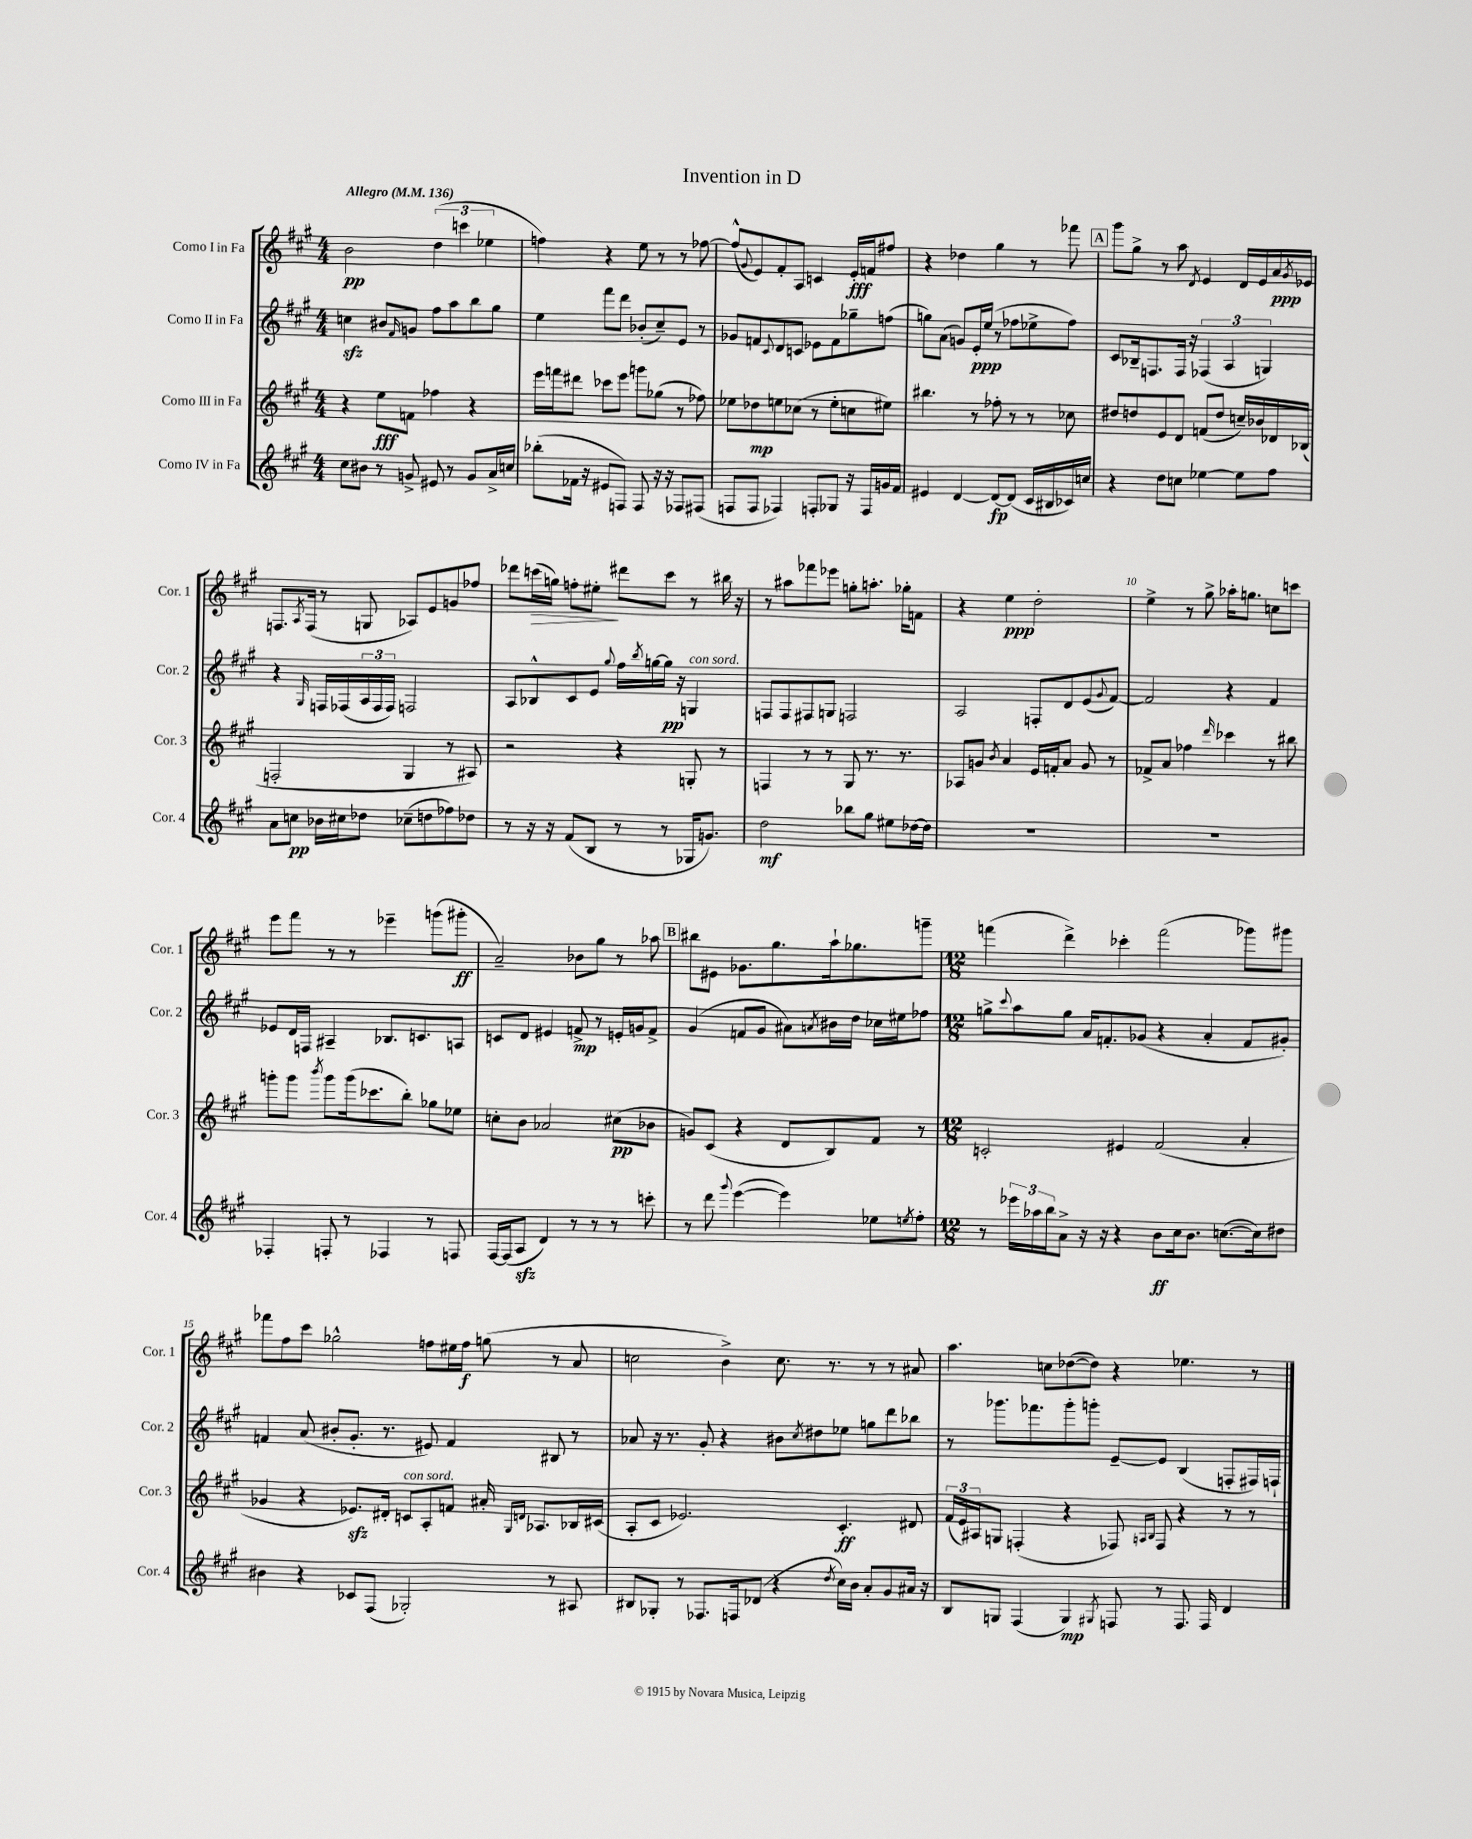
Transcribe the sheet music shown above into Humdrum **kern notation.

**kern	**kern	**kern	**kern
*staff4	*staff3	*staff2	*staff1
*clefG2	*clefG2	*clefG2	*clefG2
*k[f#c#g#]	*k[f#c#g#]	*k[f#c#g#]	*k[f#c#g#]
*M4/4	*M4/4	*M4/4	*M4/4
*MM136	*MM136	*MM136	*MM136
8cc#	4r	4cc	2b
8b#	.	.	.
8r	8ee	8b#	.
.	.	16qqf#	.
8g^	8f	8g	.
8e#	4ff-	8ff#	(6dd
8r	.	8aa	.
.	.	.	6ccc
8g	4r	8bb	.
.	.	.	6ee-
16a^	.	8gg#	.
16cc	.	.	.
=	=	=	=
(8bb-'	16eee	4ee	4ff)
.	16fff	.	.
16f-	8ddd#	.	.
16r	.	.	.
8e#	8ccc-	8fff#	4r
8F)	8eee	8ddd	.
8F	8ggg	(8b-'	8ee
16r	(8gg-	8cc#~)	8r
16r	.	.	.
8F-	8r	8e	8r
(8F#	8ff-)	8r	[8ff-
=	=	=	=
8F	8ee-	8g-	(8ff-^^]
.	.	.	8qqg#
8F	8dd-	8f	8e)
.	.	8qqc#	.
4F-)	8ee	8d	8f#'
.	(8cc-	8c	8A
8F'	8r	8e-	4c
8G-	8ee'	8f	.
16r	8cc	8gg-~	16e'
16F	.	.	16f
16g	8ee#)	(8ff	8ff#
16f#	.	.	.
=	=	=	=
4e#	4.bb#	8gg)	4r
.	.	(8a	.
[4d	.	8g)	4dd-
.	8r	16e'	.
.	.	(16ee	.
8d_	8ff-'	8r	4gg#
(8d]	8r	8ff-	.
16c#	8r	8ee-^	8r
16B#	.	.	.
16c-)	8cc-	8ff-)	8fff-
16cc	.	.	.
=	=	=	=
4r	8dd#	8c#	8ggg#
.	8dd	16B-~	8gg#^
.	.	8.F	.
8dd	8e	.	8r
8cc	8d	16F	8aa
.	.	16r	.
.	.	.	8qd
[4ee-	(8f	(6F-	4e
.	8dd	.	.
.	.	6A	.
8ee-]	16cc~)	.	16d
.	16b-	.	16e
.	.	6G)	.
8ff#	16d-	.	16a
.	.	.	8qg#
.	(16B-	.	16e-
=	=	=	=
8a	2F'	4r	8.F
8cc	.	.	.
.	.	.	8qA
.	.	.	(16F
.	.	16qqG#	.
16b-	.	16F	8r
16cc#	.	(16F-	.
8dd-	.	24A	8G
.	.	24F-	.
.	.	24F-)	.
(8cc-~	4G#	2F	8A-)
8dd	.	.	8e
8ff-)	8r	.	8g
8dd-	8A#)	.	8ff-
=	=	=	=
8r	2r	8A	8ddd-
16r	.	8B-^^	(16ccc
16r	.	.	16gg)
(8f#	.	8c#	8ff'
8B	.	8e	8ee#'
.	.	8qqgg#	.
8r	4r	16ff#	8ddd#
.	.	8qbb	.
.	.	[16gg	.
8r	.	16gg]	8ccc
.	.	16r	.
16G-	8G'	4G	8r
8.g)	.	.	.
.	8r	.	16bb#
.	.	.	16r
=	=	=	=
2dd	4F	8F	8r
.	.	8F	8aa#
.	8r	8F#	8fff-
.	8r	8G	8eee-
8bb-	8G#	2F	8gg'
8gg#	8.r	.	8.aa'
8ee#	.	.	.
.	8.r	.	16gg-'
[16dd-	.	.	8f
16dd-]	.	.	.
=	=	=	=
1r	8A-	2A	4r
.	8g	.	.
.	8qb	.	.
.	4a	.	4ee
.	16e	8F'	2dd'
.	16f'	.	.
.	8a	8d	.
.	8g	(8e	.
.	.	8qqg#	.
.	8r	[8f#)	.
=	=	=	=
1r	8f-^	2f#]	4ee^
.	8a	.	.
.	4ff-	.	8r
.	.	.	8gg#^
.	16qqddd	.	.
.	4ccc-	4r	16aa-'
.	.	.	8.gg
.	8r	4f#	8cc
.	8bb#	.	8ccc
=	=	=	=
4F-'	8ggg'	8e-	8eee
.	8ggg	16d	8fff#
.	.	16F	.
.	8qbbb	.	.
8F'	8ggg	4A#~	8r
8r	(16ggg	.	8r
.	8.ccc-	.	.
4F-	.	8.B-	4eee-~
.	8bb')	.	.
.	.	8.c	.
8r	8gg-	.	(8ggg
8F	8ee-	8A	8ggg#'
=	=	=	=
[16F#	8cc'	8c	2a~)
(16F#]	.	.	.
8A	8b	8d	.
4d)	2a-	4e#	.
8r	.	8f^	8b-
8r	.	8r	8gg#
8r	(8cc#	16e'	8r
.	.	16g	.
8ccc'	8b-	8f^	8aa-
=	=	=	=
8r	8g)	(4g#	8bb#
8ddd	(8c#	.	8e#
8qqggg#	.	.	.
([4eee	4r	8f	8.g-
.	.	8g#	.
.	.	.	8.gg#
4eee])	8d	8a#)	.
.	.	8qa	.
.	8B)	16b#	16aa`
.	.	16dd	8.gg-
8ee-	8f#	16cc-	.
.	.	16ee#	.
8qee	.	.	.
8ff#'	8r	8ff-	8ggg~
=	=	=	=
*M12/8	*M12/8	*M12/8	*M12/8
8r	2c'	8gg^	(4fff
.	.	8qqccc#	.
24eee-	.	8aa	.
24aa-	.	.	.
24bb	.	.	.
8a^	.	8gg	4ddd^)
16r	.	16a	.
16r	.	8.f'	.
4r	4e#	.	4ccc-'
.	.	(8g-	.
8b	(2f#	4r	(2fff
16cc#	.	.	.
8.b	.	.	.
.	.	4a'	.
([8.cc	.	.	.
.	4a'	8f	8ggg-)
16cc])	.	.	.
8dd#	.	8g#')	8ggg#
=	=	=	=
4b#	4g-	4f	8fff-
.	.	.	8ff#
4r	4r	(8a	8ccc#
.	.	8b#'	2gg-^^
8c-	8.e-)	8.g#'	.
(8F#	.	.	.
.	16d#'	8.r	.
2G-')	8c	.	.
.	8A'	8e#)	8ff
.	8f	4f	16ee#
.	.	.	16ff
.	16a#'	.	(8gg
.	16qqG#	.	.
.	16qqd	.	.
.	8.A-	.	.
8r	.	8B#	8r
8A#	16B-	8r	8a
.	(16c#	.	.
=	=	=	=
8B#	8A'	8a-	2cc
8G-'	8c#	16r	.
.	.	8.r	.
8r	2.e-)	.	.
8.F-	.	8g#'	.
.	.	4r	4b^)
16F	.	.	.
(8d-	.	.	.
4r	.	8b#	8.cc
.	.	8qcc#	.
.	.	8dd#	.
.	.	.	8.r
8qdd	.	.	.
16cc#)	4.c#'	8ee-	.
16b	.	.	.
8a'	.	8gg	8r
8g#	.	8ddd	8r
16a#	8d#	8bb-	8a#
16r	.	.	.
=	=	=	=
8B	(24f#	8r	4.aa
.	24e)	.	.
.	24A#	.	.
8G	8G	8.ggg-	.
(4F#	(4F'	.	.
.	.	8.fff-	.
.	.	.	8cc
4G)	4r	8ggg-'	([8dd-
.	.	8ggg'	8dd-])
8qG#	.	.	.
8F	8F-)	[8e~	4r
.	16qqA	.	.
.	16qqB	.	.
8r	8F-	8e]	.
8.F	4r	(4B	4.ee-
16F	.	.	.
4d	8r	8F'	.
.	8r	16F#)	8r
.	.	16F`	.
==	==	==	==
*-	*-	*-	*-
